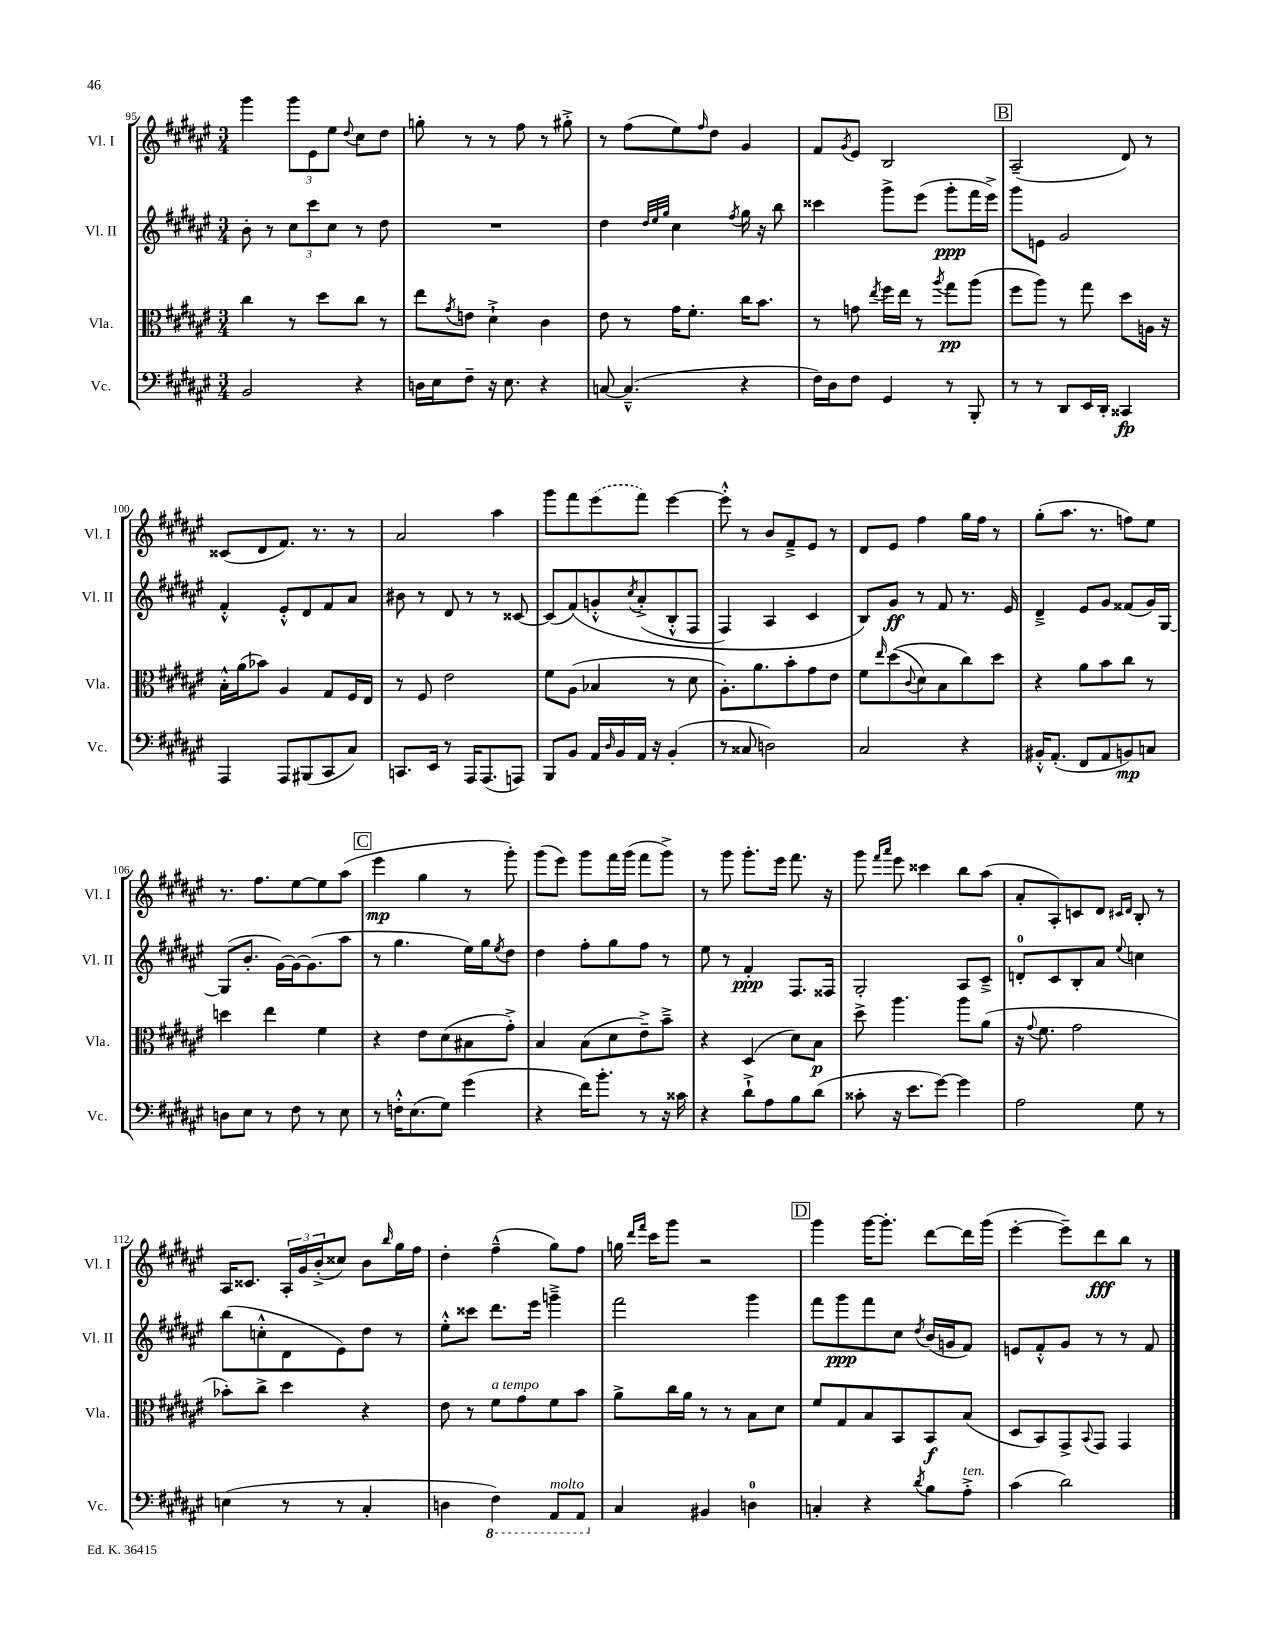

**kern	**dynam	**kern	**dynam	**kern	**dynam	**kern	**dynam
*part4	*part4	*part3	*part3	*part2	*part2	*part1	*part1
*staff4	*staff4	*staff3	*staff3	*staff2	*staff2	*staff1	*staff1
*I"Vc.	*	*I"Vla.	*	*I"Vl. II	*	*I"Vl. I	*
*I'Vc.	*	*I'Vla.	*	*I'Vl. II	*	*I'Vl. I	*
*clefF4	*	*clefC3	*	*clefG2	*	*clefG2	*
*k[f#c#g#d#a#e#]	*	*k[f#c#g#d#a#e#]	*	*k[f#c#g#d#a#e#]	*	*k[f#c#g#d#a#e#]	*
*M3/4	*	*M3/4	*	*M3/4	*	*M3/4	*
=95	=95	=95	=95	=95	=95	=95	=95
2BB/	.	4cc#\	.	8b'\	.	4ggg#\	.
.	.	.	.	8r	.	.	.
.	.	8r	.	12cc#\L	.	12ggg#\L	.
.	.	.	.	12ccc#\	.	12e#\	.
.	.	8dd#\L	.	.	.	.	.
.	.	.	.	12cc#\J	.	12ee#\J	.
.	.	.	.	.	.	8qqdd#/	.
4r	.	8cc#\J	.	8r	.	8cc#\L	.
.	.	8r	.	8dd#\	.	8dd#\J	.
=96	=96	=96	=96	=96	=96	=96	=96
16Dn\LL	.	8ee#\L	.	2.r	.	8ggn'\	.
16E#\J	.	.	.	.	.	.	.
.	.	8qg#/	.	.	.	.	.
8F#~\J	.	8en\J	.	.	.	8r	.
16r	.	4d#`^\	.	.	.	8r	.
8.E#\	.	.	.	.	.	.	.
.	.	.	.	.	.	8ff#\	.
4r	.	4c#\	.	.	.	8r	.
.	.	.	.	.	.	8gg#X'^\	.
=97	=97	=97	=97	=97	=97	=97	=97
[8Cn/	.	8e#\	.	4dd#\	.	8r	.
(4.C~^^/]	.	8r	.	.	.	(8ff#\L	.
.	.	.	.	32qqdd#/LLL	.	.	.
.	.	.	.	32qqee#/	.	.	.
.	.	.	.	32qqgg#/JJJ	.	.	.
.	.	16g#\KL	.	4cc#\	.	8ee#\)	.
.	.	8.f#'\J	.	.	.	.	.
.	.	.	.	.	.	16qqff#/	.
.	.	.	.	.	.	8dd#\J	.
.	.	.	.	8qff#/	.	.	.
4r	.	16cc#\KL	.	16gg#\	.	4g#/	.
.	.	8.b\J	.	16r	.	.	.
.	.	.	.	8bb\	.	.	.
=98	=98	=98	=98	=98	=98	=98	=98
16F#\LL)	.	8r	.	4ccc##X\	.	8f#/L	.
16D#\J	.	.	.	.	.	.	.
.	.	.	.	.	.	8qg#/	.
8F#\J	.	8gn\	.	.	.	8e#/J	.
.	.	8qee#/	.	.	.	.	.
4GG#/	.	16ff#\LL	.	8ggg#^\L	.	2B/	.
.	.	16ee#\JJ	.	.	.	.	.
.	.	8r	.	(8eee#\J	.	.	.
.	.	8qaa#/	.	.	.	.	.
8r	.	8gg#\L	pp	8ggg#'\L	ppp	.	.
8BBB'/	.	(8aa#\J	.	16fff#\L	.	.	.
.	.	.	.	16eee#^\JJ)	.	.	.
!!LO:REH:place=s1:t=B
=99	=99	=99	=99	=99	=99	=99	=99
8r	.	8ff#\L	.	8ggg#\L	.	(2A#~/	.
8r	.	8aa#\J)	.	8en\J	.	.	.
8DD#/L	.	8r	.	2g#/	.	.	.
16EE#/L	.	8gg#\	.	.	.	.	.
16DD#'/JJ	.	.	.	.	.	.	.
4CC##X/	fp	8dd#\L	.	.	.	8d#/)	.
.	.	16An\Jk	.	.	.	8r	.
.	.	16r	.	.	.	.	.
!!LO:LB:g=z
=100	=100	=100	=100	=100	=100	=100	=100
4AAA#/	.	16B'^^\LL	.	4f#'^^/	.	(8c##X/L	.
.	.	(16a#\J	.	.	.	.	.
.	.	8b-X\J)	.	.	.	8d#/	.
8AAA#/L	.	4A#/	.	8e#'^^/L	.	8.f#/J)	.
(8BBB#X/	.	.	.	8d#/	.	.	.
.	.	.	.	.	.	8.r	.
8CC#/	.	8G#/L	.	8f#/	.	.	.
8C#/J)	.	16F#/L	.	8a#/J	.	8r	.
.	.	16E#/JJ	.	.	.	.	.
=101	=101	=101	=101	=101	=101	=101	=101
8.CCn/L	.	8r	.	8b#X\	.	2a#/	.
.	.	8F#/	.	8r	.	.	.
16EE#/Jk	.	.	.	.	.	.	.
8r	.	2e#\	.	8d#/	.	.	.
16AAA#/KL	.	.	.	8r	.	.	.
(8.AAA#/	.	.	.	.	.	.	.
.	.	.	.	8r	.	4aa#\	.
8AAAn/J)	.	.	.	[8c##X/	.	.	.
=102	=102	=102	=102	=102	=102	=102	=102
8BBB/L	.	8f#\L	.	(8c##/L]	.	8ggg#\L	.
8BB/J	.	(8A#\J	.	(8f#/)	.	8fff#\	.
16AA#/LL	.	4B-X/	.	8gn'^^/	.	(8eee#\	.
16qqD#/	.	.	.	.	.	.	.
16BB/	.	.	.	.	.	.	.
.	.	.	.	8qcc#/	.	.	.
16AA#/JJ	.	.	.	(8a#'^/	.	8fff#\J)	.
16r	.	.	.	.	.	.	.
(4BB'/	.	8r	.	8B'^^/	.	[4eee#\	.
.	.	8d#\	.	8F#/J	.	.	.
=103	=103	=103	=103	=103	=103	=103	=103
8r	.	8.A#'\L)	.	4F#/)	.	8eee#'^^\]	.
8C##X/	.	.	.	.	.	8r	.
.	.	8.a#\	.	.	.	.	.
2Dn\)	.	.	.	4A#/	.	8b/L	.
.	.	8b'\	.	.	.	8f#~^/	.
.	.	8g#\	.	4c#/	.	8e#/J	.
.	.	8e#\J	.	.	.	8r	.
=104	=104	=104	=104	=104	=104	=104	=104
2C#/	.	8f#\L	.	8B/L)	.	8d#/L	.
.	.	16qqee#/	.	.	.	.	.
.	.	((8dd#\	.	8g#/J	ff	8e#/J	.
.	.	8qqc#/	.	.	.	.	.
.	.	8d#\)	.	8r	.	4ff#\	.
.	.	8B\	.	8f#/	.	.	.
4r	.	8cc#\)	.	8.r	.	16gg#\LL	.
.	.	.	.	.	.	16ff#\JJ	.
.	.	8dd#\J	.	.	.	8r	.
.	.	.	.	16e#/	.	.	.
=105	=105	=105	=105	=105	=105	=105	=105
16BB#X'^^/KL	.	4r	.	4d#~^/	.	(8gg#'\L	.
(8.AA#'/J	.	.	.	.	.	.	.
.	.	.	.	.	.	8.aa#\J	.
8FF#/L	.	8a#\L	.	8e#/L	.	.	.
.	.	.	.	.	.	8.r	.
8AA#/	.	8b\	.	8g#/J	.	.	.
8BBn/)	mp	8cc#\J	.	(8f##X/L	.	8ffn\L)	.
8Cn/J	.	8r	.	16g#/L)	.	8ee#\J	.
.	.	.	.	[16G#/JJ	.	.	.
!!LO:LB:g=z
=106	=106	=106	=106	=106	=106	=106	=106
8Dn\L	.	4ddn\	.	(8G#/L]	.	8.r	.
8E#\J	.	.	.	8.b'/J	.	.	.
.	.	.	.	.	.	8.ff#\L	.
8r	.	4ee#\	.	.	.	.	.
.	.	.	.	[16g#\LL)	.	.	.
8F#\	.	.	.	16g#\J_	.	[8ee#\	.
.	.	.	.	(8.g#\]	.	.	.
8r	.	4f#\	.	.	.	8ee#\]	.
8E#\	.	.	.	8aa#\J	.	(8aa#\J	.
!!LO:REH:place=s1:t=C
=107	=107	=107	=107	=107	=107	=107	=107
8r	.	4r	.	8r	.	4eee#\	mp
16Fn'^^\KL	.	.	.	4.gg#\	.	.	.
(8.E#\	.	.	.	.	.	.	.
.	.	8e#\L	.	.	.	4gg#\	.
8G#\J)	.	(8d#\	.	.	.	.	.
(4g#\	.	8B#X\	.	16ee#\LL)	.	8r	.
.	.	.	.	16gg#\J	.	.	.
.	.	.	.	8qee#/	.	.	.
.	.	8g#'^\J)	.	8dd#\J	.	8ggg#'\)	.
=108	=108	=108	=108	=108	=108	=108	=108
4r	.	4B/	.	4dd#\	.	(8ggg#\L	.
.	.	.	.	.	.	8eee#\J)	.
16f#\KL)	.	(8B\L	.	8ff#'\L	.	8ggg#\L	.
8.b'\J	.	.	.	.	.	.	.
.	.	8d#\	.	8gg#\	.	16fff#\L	.
.	.	.	.	.	.	(16ggg#\JJ	.
8r	.	8e#~^\)	.	8ff#\J	.	8fff#\L	.
16r	.	8b~^\J	.	8r	.	8ggg#^\J)	.
16c##X\	.	.	.	.	.	.	.
=109	=109	=109	=109	=109	=109	=109	=109
4r	.	4r	.	8ee#\	.	8r	.
.	.	.	.	8r	.	8ggg#\	.
8d#`^\L	.	(4D#/	.	4f#'/	ppp	8.ggg#'\L	.
8A#\	.	.	.	.	.	.	.
.	.	.	.	.	.	16eee#\Jk	.
8B\	.	8d#\L)	.	8.F#/L	.	8.fff#\	.
(8d#\J	.	8B\J	p	.	.	.	.
.	.	.	.	16F##X/Jk	.	16r	.
=110	=110	=110	=110	=110	=110	=110	=110
8c##X'\	.	8dd#^\	.	2G#'/	.	8ggg#\	.
.	.	.	.	.	.	16qqfff#/LL	.
.	.	.	.	.	.	16qqaaa#/JJ	.
16r	.	4.aa#\	.	.	.	8eee#\	.
8.e#\L	.	.	.	.	.	.	.
.	.	.	.	.	.	4ccc##X\	.
[8g#\J)	.	.	.	.	.	.	.
4g#\]	.	8aa#\L	.	8A#/L	.	8bb\L	.
.	.	(8a#\J	.	8c#~^/J	.	(8aa#\J	.
=111	=111	=111	=111	=111	=111	=111	=111
2A#\	.	16r	.	8dn'/L	.	8a#'/L	.
.	.	8qqg#/	.	.	.	.	.
.	.	8.f#\	.	.	.	.	.
.	.	.	.	8c#/	.	8A#'/)	.
.	.	2g#\	.	8B'/	.	8cn/	.
.	.	.	.	8a#/J	.	8d#/J	.
.	.	.	.	.	.	16qqc#X/LL	.
.	.	.	.	8qqee#/	.	16qqd#/JJ	.
8G#\	.	.	.	4ccn\	.	8B'/	.
8r	.	.	.	.	.	8r	.
!!LO:LB:g=z
=112	=112	=112	=112	=112	=112	=112	=112
(4En\	.	8b-X'\L)	.	(8bb\L	.	16A#/KL	.
.	.	.	.	.	.	8.c##X/J	.
.	.	8cc#^\J	.	8ccn'^^\	.	.	.
8r	.	4dd#\	.	8d#\	.	24A#'/LL	.
.	.	.	.	.	.	24g#/	.
.	.	.	.	.	.	(24b'^/J	.
8r	.	.	.	8e#\)	.	8cc##X/J)	.
4C#'/	.	4r	.	8dd#\J	.	8b\L	.
.	.	.	.	.	.	16qqbb/	.
.	.	.	.	8r	.	16gg#\L	.
.	.	.	.	.	.	16ff#\JJ	.
=113	=113	=113	=113	=113	=113	=113	=113
4Dn\	.	8e#\	.	8ee#'^^\L	.	4dd#'\	.
.	.	8r	.	8ccc##X\J	.	.	.
*8ba	*	*	*	*	*	*	*
!	!	!LO:TX:a:i:t=a tempo	!	!	!	!	!
4FF#\)	.	8f#\L	.	8.ddd#\L	.	(4ff#~^^\	.
.	.	8g#\	.	.	.	.	.
.	.	.	.	16eee#\Jk	.	.	.
!LO:TX:a:i:t=molto	!	!	!	!	!	!	!
8AAA#/L	.	8f#\	.	4gggn~^\	.	8gg#\L)	.
8AAA#/J	.	8b\J	.	.	.	8ff#\J	.
=114	=114	=114	=114	=114	=114	=114	=114
*X8ba	*	*	*	*	*	*	*
4C#/	.	8a#^\L	.	2fff#\	.	16ggn\	.
.	.	.	.	.	.	16qqddd#/LL	.
.	.	.	.	.	.	16qqfff#/JJ	.
.	.	.	.	.	.	16ccc#\KL	.
.	.	16cc#\L	.	.	.	8ggg#\J	.
.	.	16a#\JJ	.	.	.	.	.
4BB#X/	.	8r	.	.	.	2r	.
.	.	8r	.	.	.	.	.
4Dn\	.	8B\L	.	4ggg#\	.	.	.
.	.	8d#\J	.	.	.	.	.
!!LO:REH:place=s1:t=D
=115	=115	=115	=115	=115	=115	=115	=115
4Cn'/	.	8f#/L	.	8fff#\L	.	4ggg#\	.
.	.	8G#/	.	8ggg#\	ppp	.	.
4r	.	8B/	.	8fff#\	.	[16ggg#\KL	.
.	.	.	.	.	.	8.ggg#'\J]	.
.	.	8BB/	.	8cc#\J	.	.	.
8qd#/	.	.	.	8qdd#/	.	.	.
8B\L	.	8BB/	f	(16b/LL	.	[8ddd#\L	.
.	.	.	.	16gn/J	.	.	.
!LO:TX:a:i:t=ten.	!	!	!	!	!	!	!
8A#'^\J	.	(8B/J	.	8f#/J)	.	16ddd#\L]	.
.	.	.	.	.	.	(16ggg#\JJ	.
=116	=116	=116	=116	=116	=116	=116	=116
(4c#\	.	8D#/L	.	8en/L	.	[4eee#'\	.
.	.	8BB/)	.	8f#'^^/	.	.	.
2d#\)	.	8GG#^/	.	8g#/J	.	8eee#~\L])	.
.	.	8qqBB/	.	.	.	.	.
.	.	8GG#/J	.	8r	.	8ddd#\	fff
.	.	4GG#/	.	8r	.	8bb\J	.
.	.	.	.	8f#/	.	8r	.
==	==	==	==	==	==	==	==
*-	*-	*-	*-	*-	*-	*-	*-
